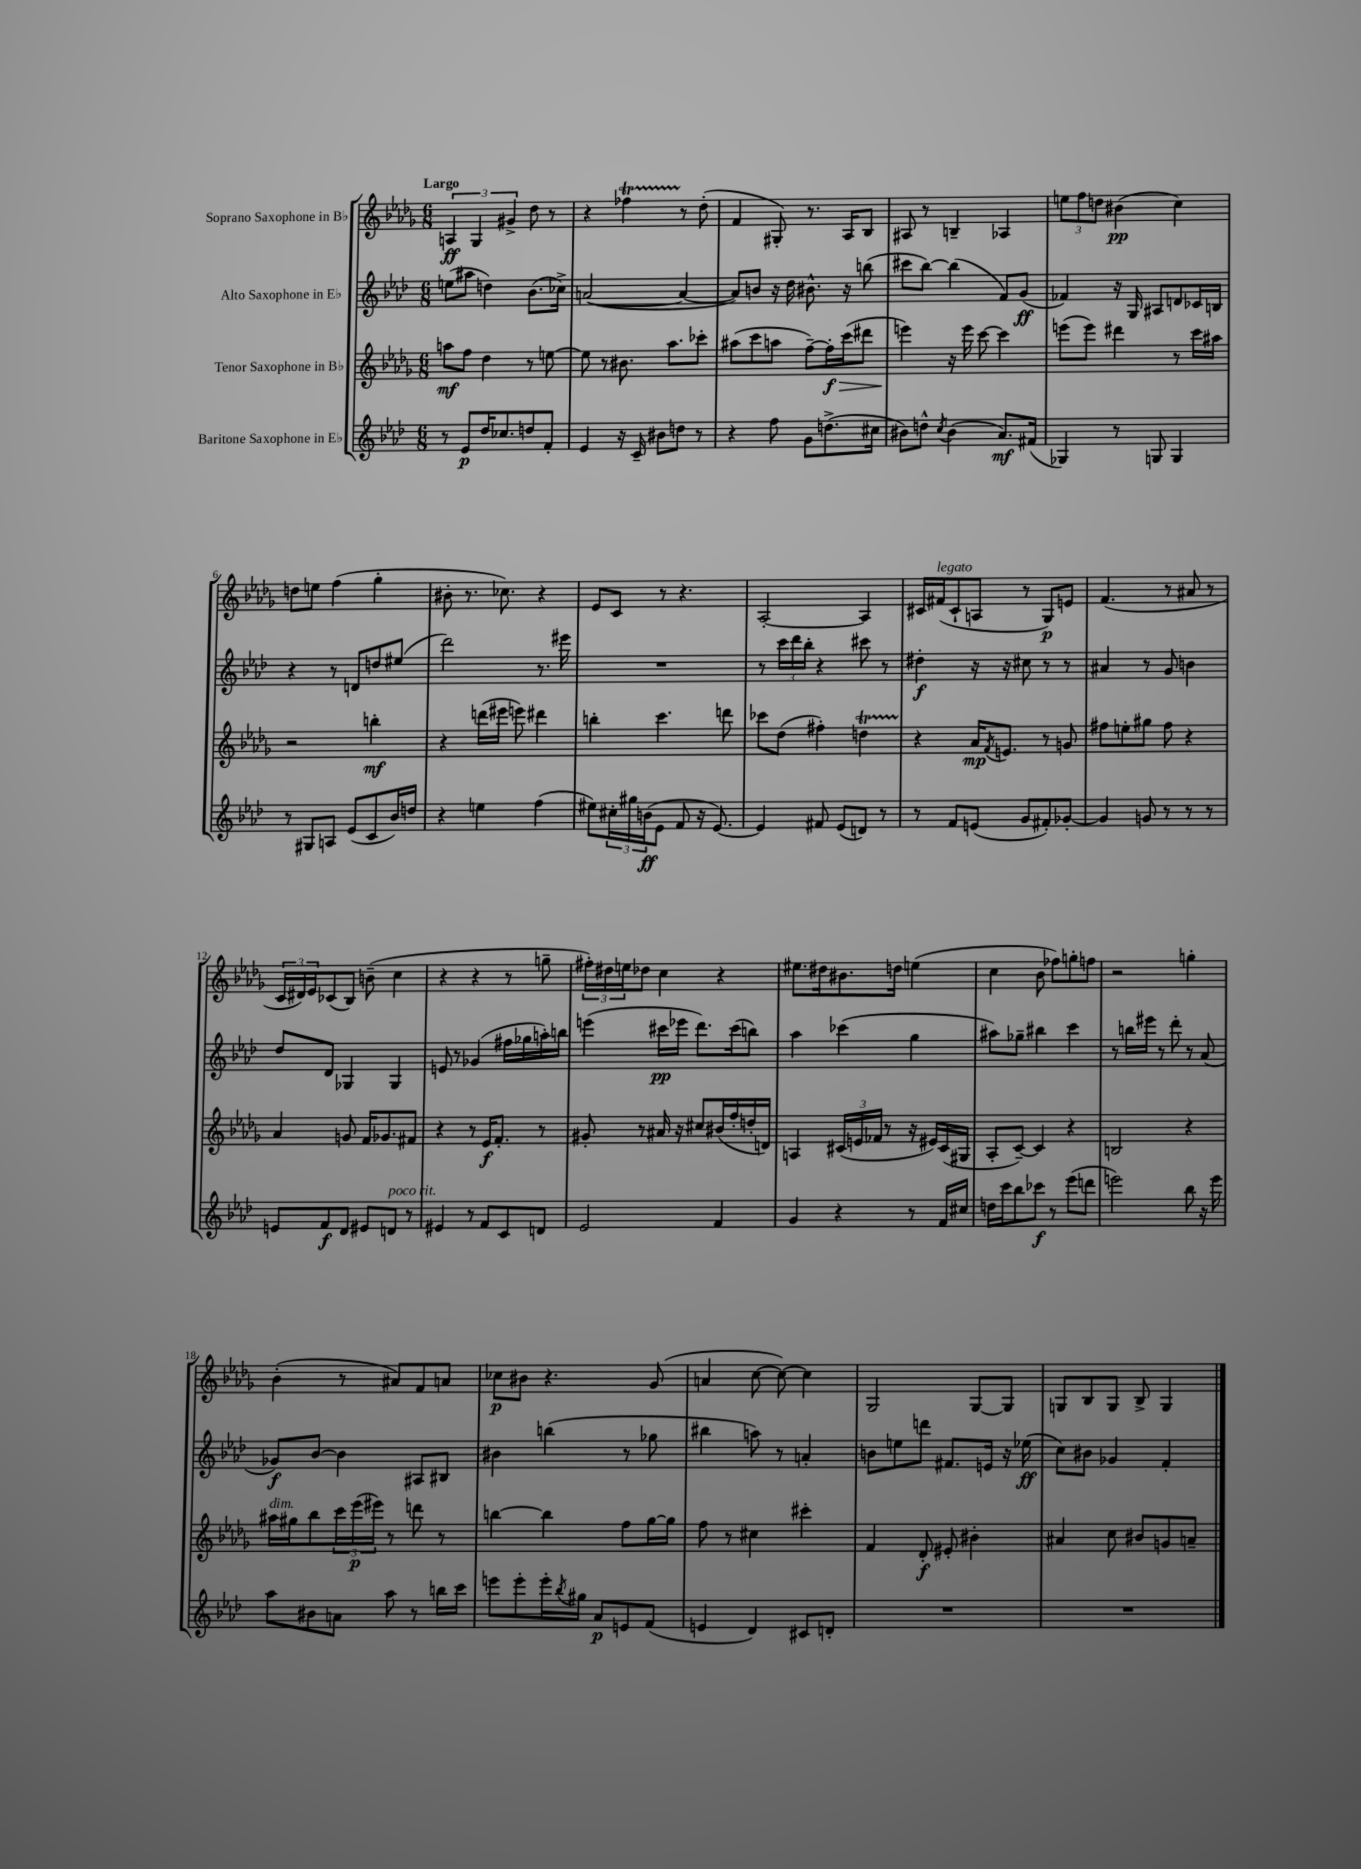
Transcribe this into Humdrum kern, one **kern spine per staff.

**kern	**dynam	**kern	**dynam	**kern	**dynam	**kern	**dynam
*part4	*part4	*part3	*part3	*part2	*part2	*part1	*part1
*staff4	*staff4	*staff3	*staff3	*staff2	*staff2	*staff1	*staff1
*I"Baritone Saxophone in E♭	*	*I"Tenor Saxophone in B♭	*	*I"Alto Saxophone in E♭	*	*I"Soprano Saxophone in B♭	*
*clefG2	*	*clefG2	*	*clefG2	*	*clefG2	*
*k[b-e-a-d-]	*	*k[b-e-a-d-g-]	*	*k[b-e-a-d-]	*	*k[b-e-a-d-g-]	*
*M6/8	*	*M6/8	*	*M6/8	*	*M6/8	*
=1	=1	=1	=1	=1	=1	=1	=1
!	!	!	!	!	!	!LO:TX:a:B:t=Largo	!
8r	.	8aan\L	mf	(8een\L	.	6An/	ff
8e-/L	p	8ff\J	.	8aa#X\J	.	.	.
.	.	.	.	.	.	6G-/	.
16dd-/K	.	4dd-\	.	4ddn\)	.	.	.
8.cc-X/	.	.	.	.	.	.	.
.	.	.	.	.	.	6g#X^/	.
8ddn/	.	8r	.	(8.b-\L	.	8dd-\	.
8f'/J	.	[8een\	.	.	.	8r	.
.	.	.	.	16cc-X^\Jk)	.	.	.
=2	=2	=2	=2	=2	=2	=2	=2
4e-/	.	8ee\]	.	([2an/	.	4r	.
.	.	8r	.	.	.	.	.
16r	.	8.b#X\	.	.	.	4ff-XT\	.
16c~/	.	.	.	.	.	.	.
8b#X\L	.	.	.	.	.	.	.
.	.	8.aa-\L	.	.	.	.	.
8ddn\J	.	.	.	4a/_	.	8r	.
8r	.	8ccc-X'\J	.	.	.	(8dd-'\	.
=3	=3	=3	=3	=3	=3	=3	=3
4r	.	(8aa#X\L	.	8a/L])	.	4f/	.
.	.	8ccc\	.	8bn/J	.	.	.
8ff\	.	8aan\J	.	16r	.	8G#X'/)	.
.	.	.	.	16dd-\	.	.	.
8g\L	.	[8ff~\L)	.	8.b#X^^\	.	8.r	.
!	!	!	!LO:HP:b	!	!	!	!
(8.ddn^\	.	16ff'\L]	> f	.	.	.	.
.	.	(16ccc\J	.	16r	.	16A-/KL	.
.	.	8ddd#X\J	.	(8bbn\	.	8B-/J	.
16cc#X\Jk	.	.	.	.	.	.	.
=4	=4	=4	=4	=4	=4	=4	=4
8b#X\L)	.	4eeen\)	.	8ccc#X\L	.	8A#X/	.
8ddn^^\J	.	.	.	[8bb-\J)	.	8r	.
8qcc/	.	.	.	.	.	.	.
(4b#\	.	16r	]	(4bb-\]	.	4Bn~/	.
.	.	16eee\	.	.	.	.	.
.	.	[8ccc\	.	.	.	.	.
8.a-/L)	mf	4ccc\]	.	8f/L)	.	4A-X/	.
.	.	.	.	(8g/J	ff	.	.
(16f#X/Jk	.	.	.	.	.	.	.
=5	=5	=5	=5	=5	=5	=5	=5
4G-X/)	.	(8eeen\L	.	4f-X/)	.	12een\L	.
.	.	.	.	.	.	12ff\	.
.	.	8eee\J)	.	.	.	.	.
.	.	.	.	.	.	12ddn\J	.
8r	.	4ddd#X\	.	16r	.	(4b#X\	pp
.	.	.	.	16G/	.	.	.
8Gn/	.	.	.	8A#X/L	.	.	.
4G/	.	8r	.	8dn/	.	4cc\)	.
.	.	16ccc\LL	.	16c-X/L	.	.	.
.	.	16aa#X\JJ	.	16Bn/JJ	.	.	.
!!LO:LB:g=z
=6	=6	=6	=6	=6	=6	=6	=6
8r	.	2r	.	4r	.	8ddn\L	.
8G#X/L	.	.	.	.	.	8een\J	.
8An/J	.	.	.	8r	.	(4ff\	.
(8e-/L	.	.	.	8dn/L	.	.	.
8c/	.	4bbn'\	mf	8ddn/	.	4gg-'\	.
16b-/L)	.	.	.	(8ee#X/J	.	.	.
16ddn/JJ	.	.	.	.	.	.	.
=7	=7	=7	=7	=7	=7	=7	=7
4r	.	4r	.	2ddd-\)	.	8b#X'\	.
.	.	.	.	.	.	8.r	.
4een\	.	(16dddn\LL	.	.	.	.	.
.	.	16eee#X\JJ	.	.	.	8.cc-X\)	.
.	.	8eeen\)	.	.	.	.	.
(4ff\	.	4ddd#X\	.	8.r	.	4r	.
.	.	.	.	16eee#X\	.	.	.
=8	=8	=8	=8	=8	=8	=8	=8
8ee#X\L)	.	4bbn'\	.	2.r	.	8e-/L	.
24cc#X'\L	.	.	.	.	.	8c/J	.
24gg#X\	.	.	.	.	.	.	.
(24bn\J	ff	.	.	.	.	.	.
8e-\J	.	4.ccc\	.	.	.	8r	.
8f/	.	.	.	.	.	4.r	.
16r	.	.	.	.	.	.	.
[8.e-/)	.	.	.	.	.	.	.
.	.	8dddn\	.	.	.	.	.
=9	=9	=9	=9	=9	=9	=9	=9
4e-/]	.	8ccc-X\L	.	8r	.	[2A-'/	.
.	.	(8dd-\J	.	24ccc\LL	.	.	.
.	.	.	.	24ddd-\	.	.	.
.	.	.	.	24bb-'\JJ	.	.	.
8f#X/	.	4ff#X'\)	.	4r	.	.	.
(8e-/L	.	.	.	.	.	.	.
8dn/J)	.	4ddnt\	.	8ccc#X\	.	4A-/]	.
8r	.	.	.	8r	.	.	.
=10	=10	=10	=10	=10	=10	=10	=10
8r	.	4r	.	4dd#X'\	f	16c#X/LL	.
!	!	!	!	!	!	!LO:TX:a:i:t=legato	!
.	.	.	.	.	.	(16f#X/J	.
8f/L	.	.	.	.	.	8c#`/	.
(8en/J	.	16a-/KL	mp	16r	.	8An/J	.
.	.	8qf/	.	.	.	.	.
.	.	8.en/J	.	16r	.	.	.
8g/L	.	.	.	8cc#X\	.	8r	.
8f#X'/)	.	8r	.	8r	.	8G-/L)	p
[8g-X'/J	.	8gn/	.	8r	.	8en/J	.
=11	=11	=11	=11	=11	=11	=11	=11
4g-/]	.	8ff#X\L	.	4a#X/	.	(4.f/	.
.	.	8een'\	.	.	.	.	.
8gn/	.	8gg#X\J	.	8r	.	.	.
8r	.	8ff#\	.	8g/	.	8r	.
8r	.	4r	.	4bn\	.	8a#X/	.
8r	.	.	.	.	.	8r	.
!!LO:LB:g=z
=12	=12	=12	=12	=12	=12	=12	=12
8en/L	.	4a-/	.	8dd-/L	.	24c/LL	.
.	.	.	.	.	.	24d#X/)	.
.	.	.	.	.	.	24e-/J	.
8f/	f	.	.	8d-/J	.	(8c-X/	.
8d-/J	.	8gn/	.	4G-X/	.	8B-/J)	.
8e#X/L	.	16f/KL	.	.	.	(8bn~\	.
.	.	8.g-X/	.	.	.	.	.
!LO:TX:a:i:t=poco rit.	!	!	!	!	!	!	!
8dn/J	.	.	.	4G-/	.	4cc\	.
8r	.	8f#X/J	.	.	.	.	.
=13	=13	=13	=13	=13	=13	=13	=13
4e#X/	.	4r	.	8en/	.	4r	.
.	.	.	.	8r	.	.	.
8r	.	8r	.	(4g-X/	.	4r	.
8f/L	.	16e-/KL	f	.	.	.	.
.	.	8.f'/J	.	.	.	.	.
8c/	.	.	.	16ff#X\LL	.	8r	.
.	.	.	.	16gg-X\	.	.	.
8dn/J	.	8r	.	16aan'\)	.	8ggn~\	.
.	.	.	.	16bbn\JJ	.	.	.
=14	=14	=14	=14	=14	=14	=14	=14
2e-/	.	8g#X'/	.	(4eeen\	.	24ff#X'\LL)	.
.	.	.	.	.	.	24dd#X\	.
.	.	.	.	.	.	24een\J	.
.	.	8r	.	.	.	8dd-X\J	.
.	.	16a#X/	.	16ccc#X\LL	pp	4cc\	.
.	.	16r	.	16eee-X\JJ	.	.	.
.	.	8cc#X/L	.	8.ddd-\L)	.	.	.
4f/	.	(16b#X/L	.	.	.	4r	.
.	.	16ff'/	.	(16ccc#\k	.	.	.
.	.	16ddn'/	.	8bbn\J)	.	.	.
.	.	16dn/JJ)	.	.	.	.	.
=15	=15	=15	=15	=15	=15	=15	=15
4g/	.	4An/	.	4aa-\	.	8.ee#X\L	.
.	.	.	.	.	.	16dd#X\k	.
4r	.	(24c#X/LL	.	(4ccc-X\	.	8.b#X\	.
.	.	24en/	.	.	.	.	.
.	.	24f-X/JJ	.	.	.	.	.
.	.	8r	.	.	.	.	.
.	.	.	.	.	.	16ddn\Jk	.
8r	.	16r	.	4gg\	.	(4een\	.
.	.	16e#X/LL)	.	.	.	.	.
16f/LL	.	(16c#/	.	.	.	.	.
16cc#X/JJ	.	16G#X/JJ	.	.	.	.	.
=16	=16	=16	=16	=16	=16	=16	=16
16ddn\LL	.	8A-'/L	.	8aa#X\L)	.	4cc\	.
16ccc\J	.	.	.	.	.	.	.
8bb-\	.	[8c~/J)	.	8gg-X~\J	.	.	.
8ccc-X\J	f	4c/]	.	4bb#X\	.	8b-\	.
8r	.	.	.	.	.	8ff-X\L)	.
(8eee-\L	.	4r	.	4ccc\	.	8ggn'\	.
8dddn\J	.	.	.	.	.	8ffn\J	.
=17	=17	=17	=17	=17	=17	=17	=17
2eeen\)	.	2Bn/	.	8r	.	2r	.
.	.	.	.	16bbn\LL	.	.	.
.	.	.	.	16eee#X\JJ	.	.	.
.	.	.	.	8r	.	.	.
.	.	.	.	8ddd-'\	.	.	.
8bb-\	.	4r	.	8r	.	4ggn'\	.
16r	.	.	.	(8a-/	.	.	.
16eee\	.	.	.	.	.	.	.
!!LO:LB:g=z
=18	=18	=18	=18	=18	=18	=18	=18
!	!	!LO:TX:a:i:t=dim.	!	!	!	!	!
8aa-\L	.	16aa#X\LL	.	8g-X/L)	f	(4b-'\	.
.	.	16gg#X\J	.	.	.	.	.
8b#X\	.	8bb-\	.	[8b-/J	.	.	.
8an\J	.	24ccc\L	.	4b-\]	.	8r	.
.	.	(24eee-\	p	.	.	.	.
.	.	24eee#X\JJ)	.	.	.	.	.
8aa-\	.	8r	.	.	.	8a#X/L)	.
8r	.	8dddn\	.	8A#X/L	.	8f/	.
16bbn\LL	.	8r	.	8B#X/J	.	8an/J	.
16ccc\JJ	.	.	.	.	.	.	.
=19	=19	=19	=19	=19	=19	=19	=19
8eeen\L	.	[4bbn\	.	4b#X\	.	8cc-X\L	p
8eee'\	.	.	.	.	.	8b#X\J	.
16eee'\L	.	4bb\]	.	(4bbn\	.	4.r	.
8qbb-/	.	.	.	.	.	.	.
16gg#X\JJ	.	.	.	.	.	.	.
8a-/L	p	.	.	.	.	.	.
8en/	.	8ff\L	.	8r	.	.	.
(8f/J	.	[16gg-\L	.	8gg-X\	.	(8g-/	.
.	.	16gg-\JJ]	.	.	.	.	.
=20	=20	=20	=20	=20	=20	=20	=20
4en/	.	8ff\	.	4bb#X\	.	4an/	.
.	.	8r	.	.	.	.	.
4d-/)	.	4cc#X\	.	8aan\)	.	[8cc\	.
.	.	.	.	8r	.	8cc\_)	.
8c#X/L	.	4ccc#X'\	.	4an'/	.	4cc\]	.
8dn'/J	.	.	.	.	.	.	.
=21	=21	=21	=21	=21	=21	=21	=21
2.r	.	4f/	.	8bn\L	.	2G-/	.
.	.	.	.	8een\	.	.	.
.	.	8d-'/	f	8dddn\J	.	.	.
.	.	8e#X'/	.	8.f#X/L	.	.	.
.	.	4b#X'\	.	.	.	[8G-/L	.
.	.	.	.	16en/Jk	.	.	.
.	.	.	.	16r	.	8G-/J]	.
.	.	.	.	(16ee-X\	ff	.	.
=22	=22	=22	=22	=22	=22	=22	=22
2.r	.	4a#X/	.	8cc\L)	.	8Gn/L	.
.	.	.	.	8b#X\J	.	8B-/	.
.	.	8cc\	.	4g-X/	.	8G/J	.
.	.	8b#X/L	.	.	.	8B-^/	.
.	.	8gn/	.	4f'/	.	4G/	.
.	.	8an~/J	.	.	.	.	.
==	==	==	==	==	==	==	==
*-	*-	*-	*-	*-	*-	*-	*-
